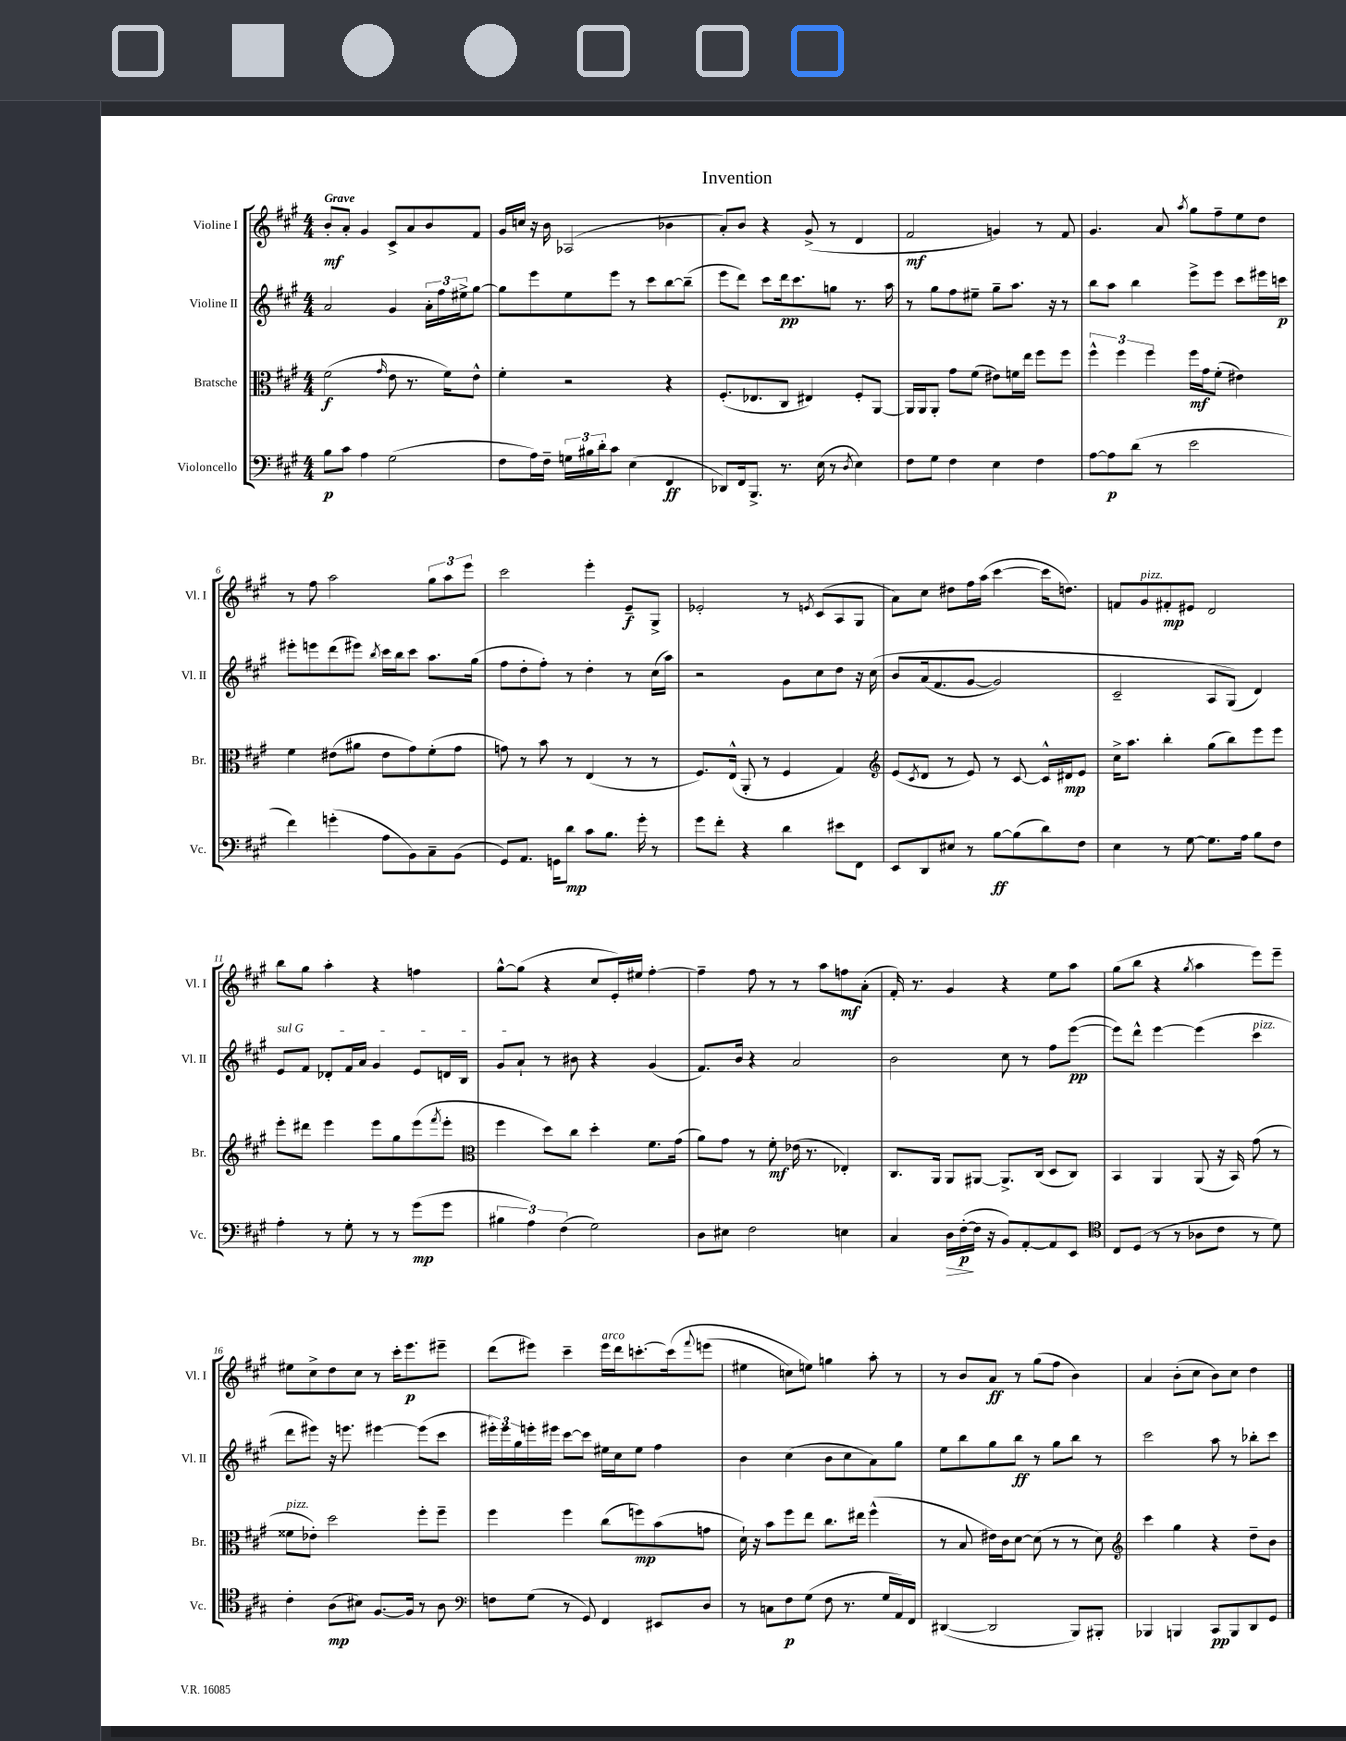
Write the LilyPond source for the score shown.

\header { title = "Invention" }
<<
\new StaffGroup <<
\new Staff = "s0" \with { instrumentName = "Violine I" shortInstrumentName = "Vl. I" } {
    \clef treble \key a \major \numericTimeSignature \time 4/4 \tempo "Grave"
    b'8-.\mf a'8-. gis'4 cis'8-> a'8 b'8 fis'8 |
    gis'16 c''16 r16 b'16 aes2( bes'4 |
    a'8-.) b'8 r4 gis'8->( r8 d'4 |
    fis'2\mf g'4) r8 fis'8 |
    gis'4. a'8 \acciaccatura { a''8 } gis''8 fis''8-- e''8 d''8 |
    r8 fis''8 a''2 \tuplet 3/2 { gis''8 a''8 e'''8 } |
    cis'''2 e'''4-. e'8--\f gis8-> |
    ees'2-. r8 \acciaccatura { e'8 } cis'8( a8 gis8 |
    a'8) cis''8 dis''8 fis''16 a''16( cis'''4~ cis'''16 d''8.) |
    f'8 gis'8^\markup { \italic "pizz." } fis'8-.\mp eis'8 d'2 |
    b''8 gis''8 a''4-. r4 f''4 |
    gis''8~-^ gis''8( r4 cis''8 e'16-.) eis''16 fis''4~-. |
    fis''4-- fis''8 r8 r8 a''8 f''8\mf a'8-.( |
    fis'16-.) r8. gis'4 r4 e''8 a''8 |
    gis''8( b''8 r4 \acciaccatura { gis''8 } a''4 e'''8) e'''8-- |
    eis''8 cis''8-> d''8 cis''8 r8 cis'''16-. e'''8.\p eis'''8-- |
    d'''8( eis'''8) cis'''4-- eis'''16^\markup { \italic "arco" } d'''16 c'''8.~-. c'''16\( \appoggiatura { fis'''8 } e'''8( |
    eis''4 c''8) e''8\) g''4 a''8-. r8 |
    r8 b'8 a'8\ff r8 gis''8( fis''8 b'4) |
    a'4 b'8-.( cis''8 b'8) cis''8 d''4 \bar "|." |
}
\new Staff = "s1" \with { instrumentName = "Violine II" shortInstrumentName = "Vl. II" } {
    \clef treble \key a \major \numericTimeSignature \time 4/4
    a'2 gis'4 \tuplet 3/2 { a'16-. fis''16 eis''16-> } gis''8~ |
    gis''8 e'''8 e''8 e'''8 r8 cis'''8 b''8~ b''8--( |
    e'''8 d'''8) cis'''8 d'''16\pp cis'''8. g''8 r8. a''16 |
    r8 gis''8 fis''8 eis''8-- gis''8-- a''8. r16 r8 |
    b''8 a''8 b''4 e'''8-> e'''8 cis'''8 eis'''16 c'''16\p |
    eis'''8-. e'''8 d'''8( eis'''8) \acciaccatura { b''8 } cis'''16 b''16 cis'''8 a''8. gis''16( |
    fis''8 d''8-. fis''8-.) r8 d''4-. r8 cis''16( a''16) |
    r2 gis'8 cis''8 d''8 r16 cis''16\( |
    b'8 a'16( fis'8. gis'8~ gis'2) |
    cis'2-- a8 gis8(\) d'4) |
    \once \override TextSpanner.bound-details.left.text = \markup { \italic "sul G" } e'8\startTextSpan fis'8 des'8-. fis'16 a'16 gis'4 e'8 d'16 b16 |
    gis'8 a'8-!\stopTextSpan r8 bis'8 r4 gis'4( |
    fis'8.) b'16 r4 a'2 |
    b'2 cis''8 r8 fis''8 e'''8~\pp( |
    e'''8) d'''8-^ e'''4~ e'''4( cis'''4^\markup { \italic "pizz." } |
    d'''8 eis'''8) r16 e'''8. eis'''4~ eis'''8( cis'''8 |
    \tuplet 3/2 { eis'''16-.) eis'''16 gis''16 } e'''16-. eis'''16 cis'''8~ cis'''8 eis''16 cis''16 eis''8 fis''4 |
    b'4 cis''4( b'8 cis''8 a'8) gis''8 |
    e''8 b''8 gis''8 b''8\ff r8 gis''8 b''8 r8 |
    cis'''2 a''8 r8 bes''8-. cis'''8 \bar "|." |
}
\new Staff = "s2" \with { instrumentName = "Bratsche" shortInstrumentName = "Br." } {
    \clef alto \key a \major \numericTimeSignature \time 4/4
    fis'2\f( \grace { gis'16 } e'8 r8. fis'16) e'8-^ |
    fis'4-. r2 r4 |
    fis8.-.( ees8. cis8 eis4) fis8-. a,8~ |
    a,16 a,16 a,8-. gis'8 fis'8( eis'8) f'16 e''16 fis''8 fis''8 |
    \tuplet 3/2 { fis''4-^ fis''4 fis''4 } fis''16\mf gis'16 fis'8-.( eis'4) |
    fis'4 eis'8( ais'8 eis'8 gis'8) fis'8-.( gis'8 |
    g'8) r8 b'8 r8 e4( r8 r8 |
    fis8.) e16-^( a,8-. r8 fis4 gis4) |
    \clef treble e'8( \acciaccatura { cis'8 } d'8 r8 e'8) r8 cis'8~ cis'16-^ dis'16\mp e'8 |
    cis''16-> a''8. b''4-. gis''8( b''8) e'''8 e'''8 |
    e'''8-. dis'''8 e'''4 e'''8 gis''8 e'''8( \acciaccatura { fis'''8 } e'''8-. |
    \clef alto fis''4 d''8) cis''8 d''4-. fis'8. gis'16( |
    a'8) gis'8 r8 fis'8-.\mf ees'16( r8. ees4-.) |
    cis8. a,16 a,8 ais,8~ ais,8.-> cis16( d8 cis8) |
    b,4 a,4 a,8( r16 b,16) gis'8( r8 |
    fisis'8^\markup { \italic "pizz." } ees'8-.) d''2 fis''8-. fis''8-- |
    fis''4 fis''4 cis''8( f''8\mp) b'8( g'8 |
    d'16-!) r16 b'8 fis''8 e''8 cis''8. eis''16 fis''4-^( |
    r8 b8 eis'16) cis'16 d'8~ d'8( r8 r8 d'8) |
    \clef treble cis'''4 gis''4 r4 d''8-- b'8 \bar "|." |
}
\new Staff = "s3" \with { instrumentName = "Violoncello" shortInstrumentName = "Vc." } {
    \clef bass \key a \major \numericTimeSignature \time 4/4
    b8\p cis'8 a4 gis2( |
    fis8 a16) fis16-- \tuplet 3/2 { g16 bis16 d'16-. } cis'8 e4( fis,4\ff |
    des,8) fis,16 b,,8.-> r8. e16( r8 \acciaccatura { d8 } e4) |
    fis8 gis8 fis4 e4 fis4 |
    a8~ a8\p d'8( r8 e'2 |
    fis'4) g'4-.( a8 b,8) cis8-- b,8( |
    gis,8) a,8. g,16 d'8\mp cis'8 b8. gis'16-. r8 |
    gis'8 fis'8-. r4 d'4 eis'8 fis,8 |
    e,8 d,8 eis8 r8 b8~\ff b8( d'8) fis8 |
    e4 r8 gis8~ gis8. a16 b8 fis8 |
    a4-. r8 gis8-. r8 r8 gis'8\mp( gis'8 |
    \tuplet 3/2 { bis4 a4) fis4( } gis2) |
    d8 eis8 fis2 e4 |
    cis4 d16\> fis16~-.\p\!( fis16 r16 b,8) a,8~-. a,8 e,8 |
    \clef tenor cis8 d8( r8 r8 aes8 cis'8 r8 d'8) |
    cis'4-. a8\mp( bis8) fis8.~ fis16 r8 a8 |
    \clef bass f8 gis8( r8 gis,8) fis,4 eis,8 d8 |
    r8 c8 fis8\p gis8( fis8 r8. gis16 a,16) fis,16 |
    dis,4~( dis,2 b,,8) bis,,8-. |
    bes,,4 b,,4 cis,8\pp b,,8 d,8 gis,8 \bar "|." |
}
>>
>>
